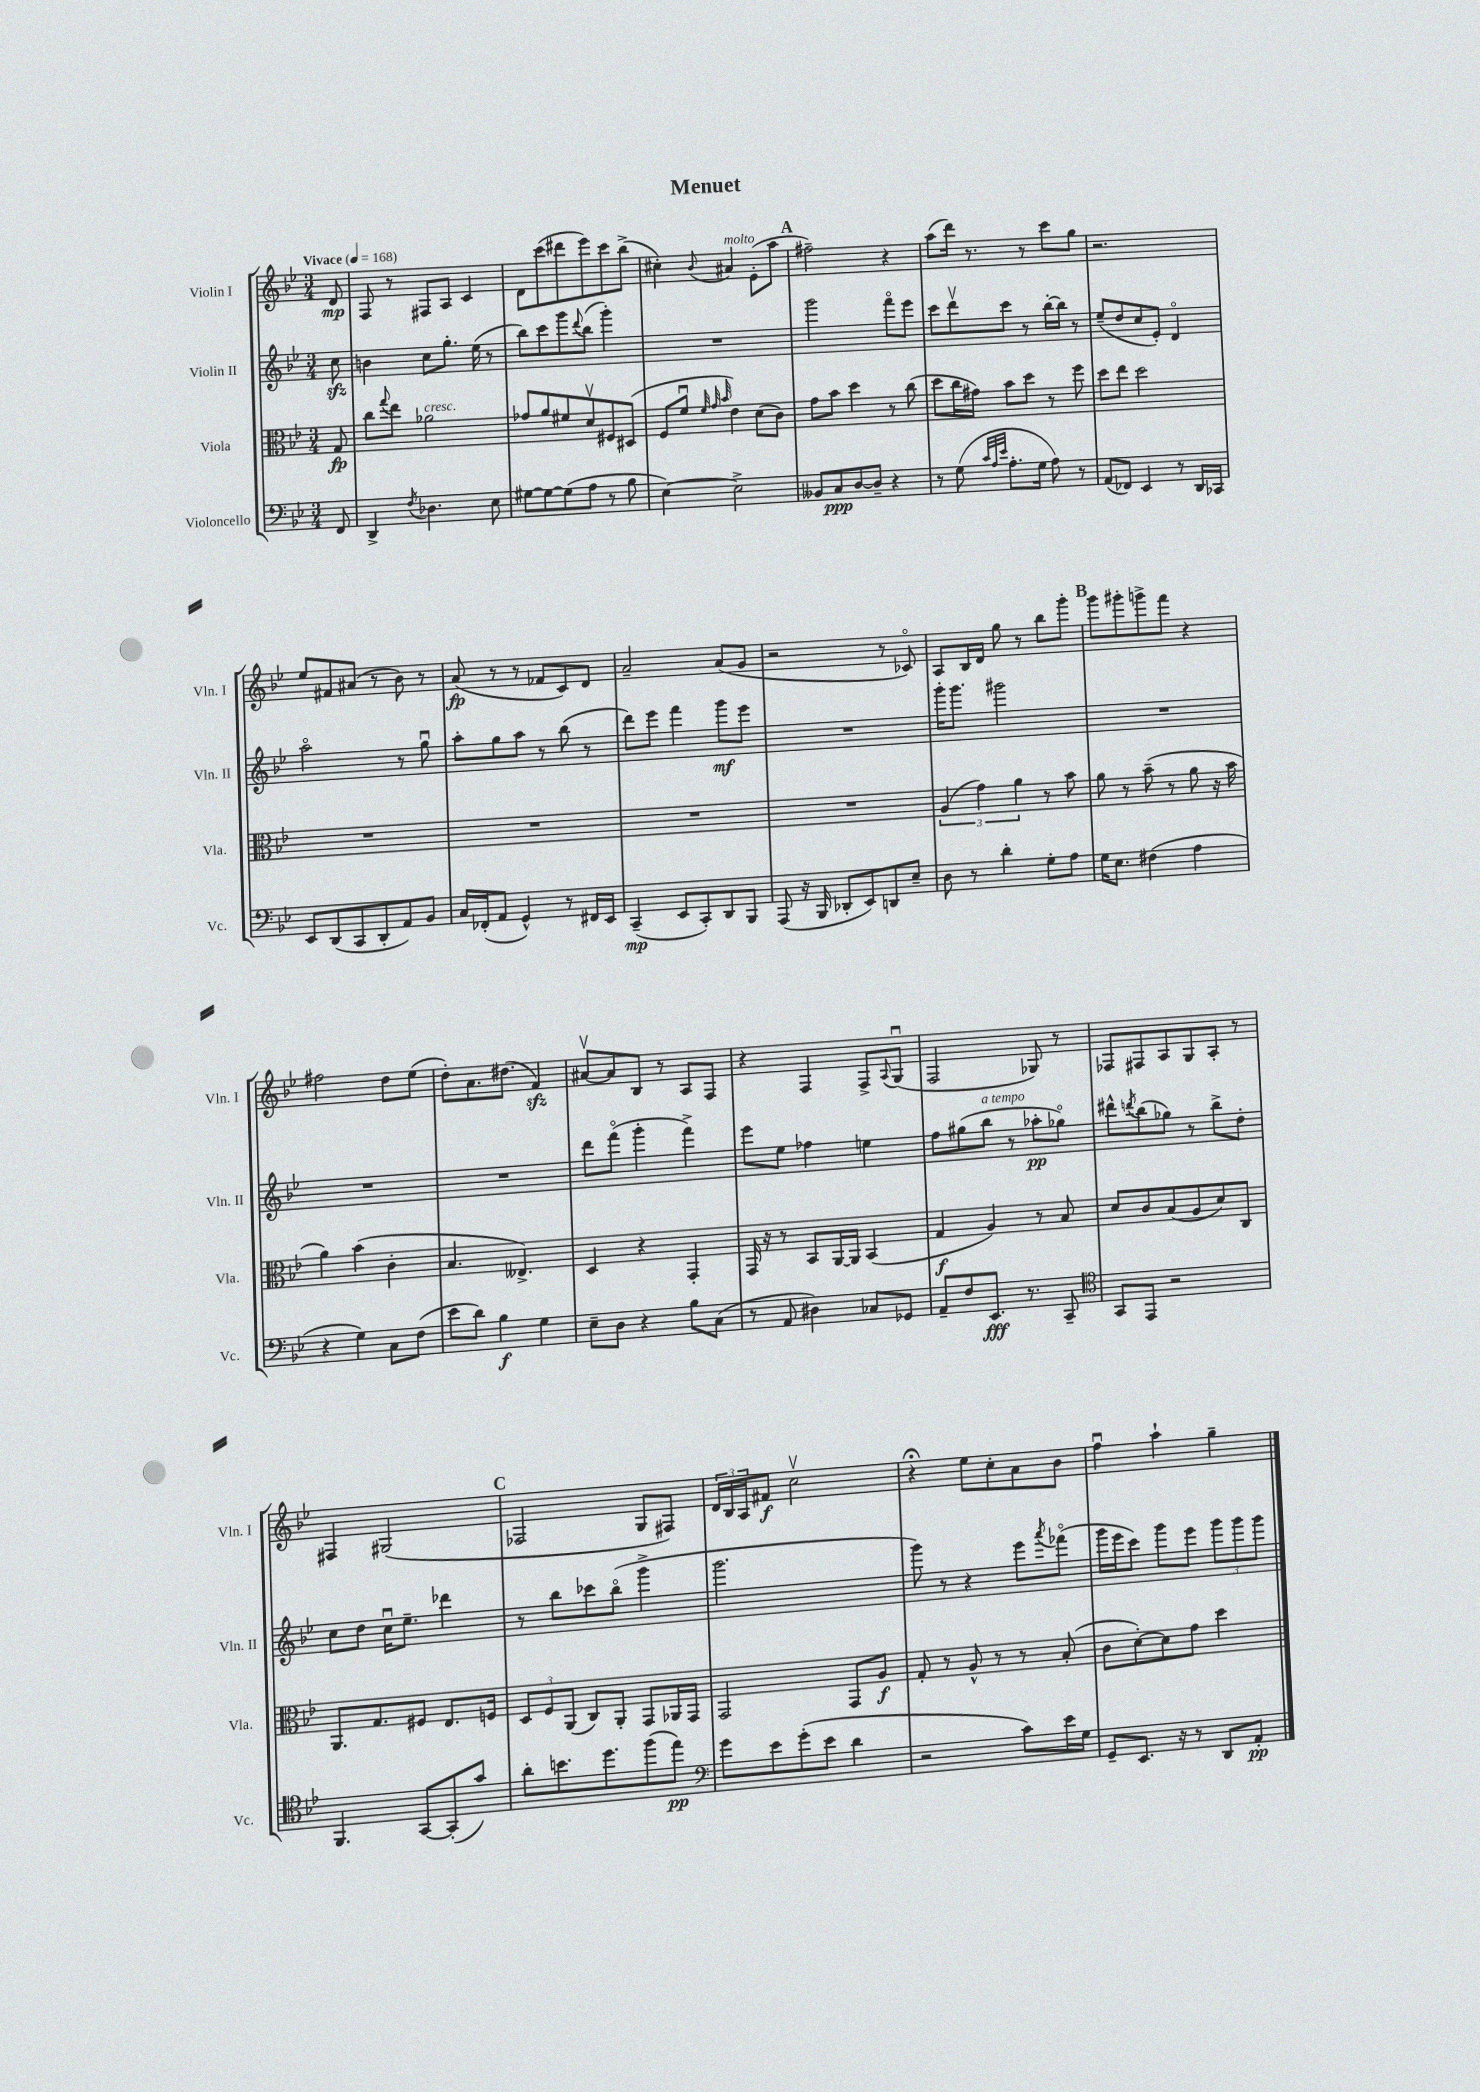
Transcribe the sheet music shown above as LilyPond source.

\header { title = "Menuet" }
<<
\new StaffGroup <<
\new Staff = "s0" \with { instrumentName = "Violin I" shortInstrumentName = "Vln. I" } {
    \clef treble \key bes \major \numericTimeSignature \time 3/4 \partial 8 \tempo "Vivace" 4 = 168
    d'8\mp |
    f8 r8 fis8 a8 c'4 |
    d'8 c'''8( dis'''8 ees'''8) c'''8 bes''8->( |
    cis''4-.) \appoggiatura { bes'8 } ais'4^\markup { \italic "molto" } ees'8-.( a''8 |
    \mark \markup { \bold "A" } fis''2--) r4 |
    a''8( d'''16) r8. r8 c'''8 g''8 |
    r2. |
    ees''8 fis'8 ais'8( r8 bes'8) r8 |
    a'8\fp( r8 r8 fes'8 c'8) d'8 |
    a'2-- a'8( g'8 |
    r2 r8 ces'8\flageolet) |
    a8 bes16 d'16 g''8 r8 bes''8 g'''8-. |
    \mark \markup { \bold "B" } g'''8 gis'''8-. g'''8-> f'''8 r4 |
    fis''2 d''8 ees''8( |
    d''8-.) a'8. dis''8.( f'4\sfz) |
    ais'8~\upbow ais'8 bes8 r8 a8 f8 |
    r4 f4 f8-> \appoggiatura { a8 } g8\downbow( |
    f2 ges8) r8 |
    fes8 fis8 a8 g8 a8-. r8 |
    fis4 gis2( |
    \mark \markup { \bold "C" } fes2 g8 fis8) |
    \tuplet 3/2 { d'16 bes16 a16 } fis'8\f c''2\upbow |
    r4\fermata ees''8 c''8-. a'8 bes'8 |
    f''4\downbow a''4-! g''4-- \bar "|." |
}
\new Staff = "s1" \with { instrumentName = "Violin II" shortInstrumentName = "Vln. II" } {
    \clef treble \key bes \major \numericTimeSignature \time 3/4 \partial 8
    c''8\sfz |
    b'4 c''8 g''8.-. ees''16( r8 |
    bes''8) c'''8 g'''8 \appoggiatura { d'''8 } bes''8( g'''4-.) |
    R2. |
    \mark \markup { \bold "A" } g'''2 f'''8\flageolet ees'''8 |
    c'''8 d'''8\upbow c'''8 r8 bes''16~-. bes''16 r8 |
    ees''8--( d''8 c''8 ees'8-.) d'4\flageolet |
    a''2\flageolet r8 g''8\downbow |
    a''8-. g''8 a''8 r8 bes''8( r8 |
    d'''8) ees'''8 f'''4 g'''8\mf ees'''8 |
    R2. |
    g'''16-. g'''8. gis'''2 |
    \mark \markup { \bold "B" } R2. |
    R2. |
    R2. |
    d'''8 f'''8\flageolet( g'''4-. f'''4->) |
    ees'''8 ees''8 fes''4 e''4 |
    f''8 gis''8( bes''8^\markup { \italic "a tempo" } r8 aes''8-.\pp ges''8\flageolet) |
    dis'''8-^ \acciaccatura { d'''8 } bes''8( ges''8) r8 bes''8-> d''8-. |
    c''8 d''8 c''16\downbow ees''8.-- des'''4 |
    \mark \markup { \bold "C" } r8 bes''8 ces'''8 bes''8\flageolet( g'''4-> |
    g'''2. |
    g'''8) r8 r4 ees'''8 \acciaccatura { a'''8 } fes'''8\flageolet( |
    g'''16 ees'''16 c'''8) g'''8 ees'''8 \tuplet 3/2 { g'''8 g'''8 g'''8 } \bar "|." |
}
\new Staff = "s2" \with { instrumentName = "Viola" shortInstrumentName = "Vla." } {
    \clef alto \key bes \major \numericTimeSignature \time 3/4 \partial 8
    g8\fp |
    c''8 \appoggiatura { g''8 } ees''8 aes'2^\markup { \italic "cresc." } |
    ges'8 a'8 fis'8 d'8\upbow fis8 dis8( |
    f8 f'8\downbow \grace { f'32 g'32 bes'32 } ees'4) d'8( c'8) |
    \mark \markup { \bold "A" } g'8 bes'8 d''4 r8 c''8( |
    d''8 c''16 gis'16) bes'8 d''8 r8 f''8 |
    d''8 ees''8 d''2 |
    R2. |
    R2. |
    R2. |
    R2. |
    \tuplet 3/2 { a4( g'4) a'4 } r8 bes'8 |
    \mark \markup { \bold "B" } a'8 r8 bes'8--( r8 a'8 r16 bes'16 |
    a'4) bes'4( c'4-. |
    bes4. eeses4.->) |
    d4 r4 g,4-. |
    g,16 r16 r8 bes,8 a,16~ a,16 bes,4( |
    g4\f a4) r8 bes8 |
    d'8 c'8 bes8( a8 d'8) c8 |
    a,8. g8. fis8 ees8. f16 |
    \mark \markup { \bold "C" } \tuplet 3/2 { d8 f8 a,8( } c8) a,8-. g,8 aes,16 g,16 |
    g,2 g,8 a8\f |
    g8-. r8 a8-^ r8 r8 bes8-.( |
    c'8 d'8~-.) d'8 g'8 d''4 \bar "|." |
}
\new Staff = "s3" \with { instrumentName = "Violoncello" shortInstrumentName = "Vc." } {
    \clef bass \key bes \major \numericTimeSignature \time 3/4 \partial 8
    f,8 |
    d,4-> \acciaccatura { f8 } des4. ees8 |
    gis8~ gis8~ gis8( a8 r8 bes8 |
    ees4~) ees2-> |
    \mark \markup { \bold "A" } beses,8 c8\ppp d8~ d8-- r4 |
    r8 g8( \grace { c'32 a32 ees'32 } a8.-. g16 a8) r8 |
    a,8( fes,8) ees,4 r8 d,16 ces,16 |
    ees,8 d,8( c,8 d,8-. a,8) bes,8 |
    c16 fes,16-.( a,8 g,4-^) r8 fis,16 ees,16 |
    c,4--\mp( ees,8 c,8-.) d,8 bes,,8 |
    a,,8( r16 bes,,16 des,8-. ees,8) d,8 ees8-- |
    d8 r8 d'4-. g8-. a8 |
    \mark \markup { \bold "B" } g16 ees8. fis4( a4 |
    r4 g4) c8 f8( |
    ees'8 d'8) bes4\f g4 |
    ees8-- d8 r4 bes8 c8( |
    r8 a,8 dis4) ces8 ges,8 |
    a,8-- f8 ees,8.\fff r8. c,8-- |
    \clef tenor g,8 ees,8 r2 |
    f,4. g,8~ g,8-.( g'8) |
    \mark \markup { \bold "C" } a'8-. b'8. d''8. f''8( ees''8\pp) |
    \clef bass g'8 ees'8 g'8-.( ees'8 d'4 |
    r2 c'8) ees'16 g16 |
    g,8-- ees,8. r16 r8 d,8 a,8-.\pp \bar "|." |
}
>>
>>
\layout { \context { \Score \remove "Bar_number_engraver" } }
